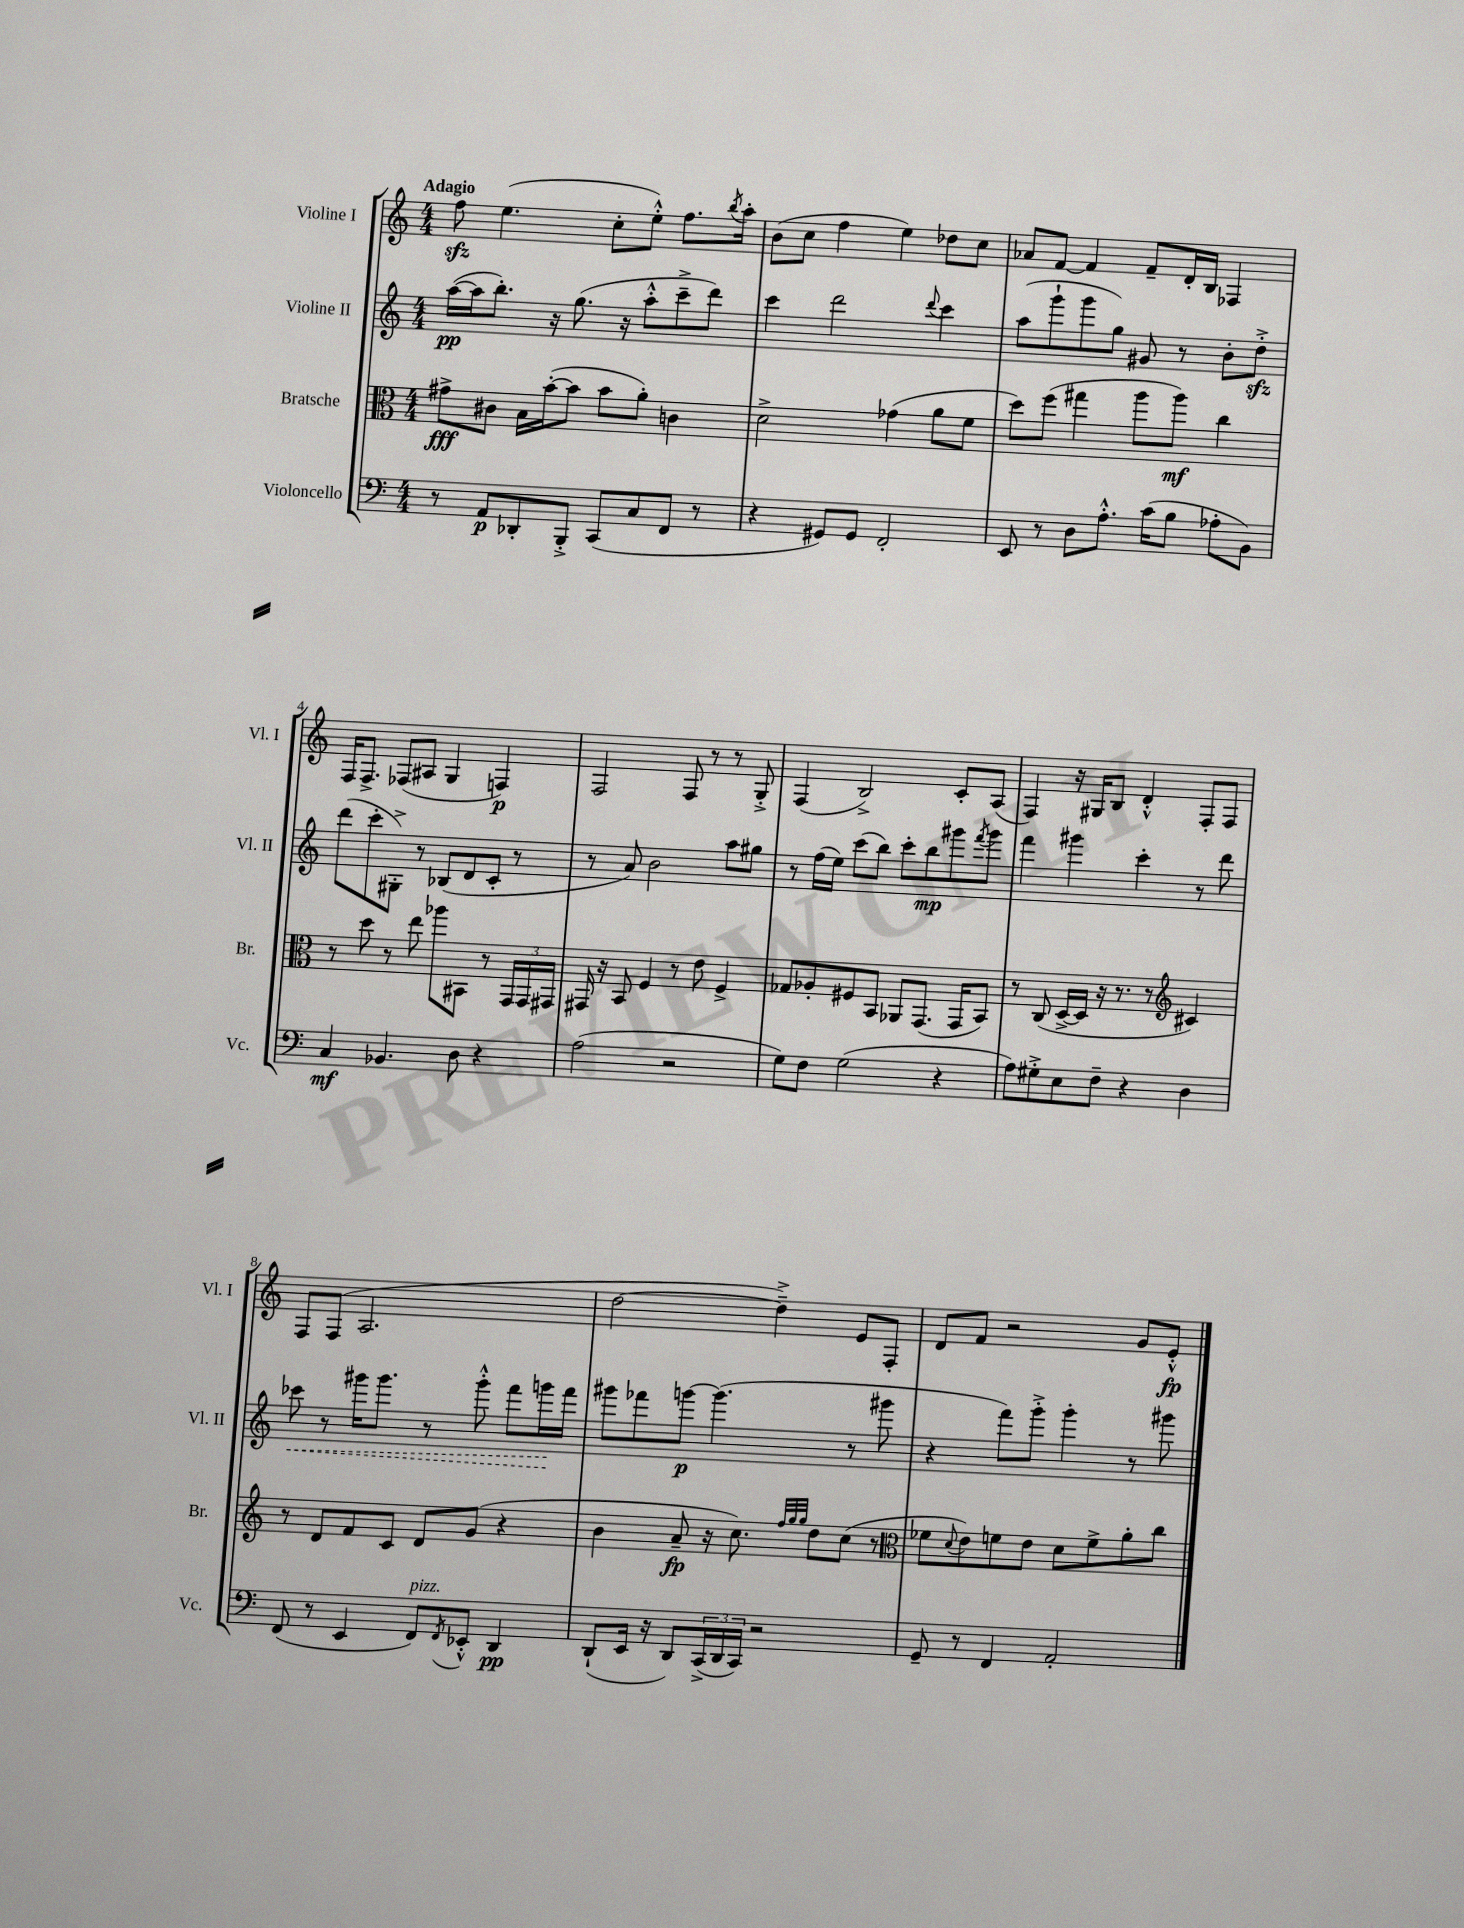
<<
\new StaffGroup <<
\new Staff = "s0" \with { instrumentName = "Violine I" shortInstrumentName = "Vl. I" } {
    \clef treble \key c \major \numericTimeSignature \time 4/4 \tempo "Adagio"
    f''8\sfz e''4.( c''8-. e''8-.-^) f''8. \acciaccatura { b''8 } a''16-. |
    b'8( c''8 f''4 e''4) des''8 c''8 |
    aes'8 f'8~ f'4 f'8-- d'16-. b16 fes4 |
    f16 f8.-> fes8( ais8 g4 f4\p) |
    f2 f8 r8 r8 g8-.-> |
    f4( b2->) c'8-. a8( |
    f4) r16 gis16 b8 d'4-.-^ f8-. f8 |
    f8 f8( a2. |
    d''2~ d''4--->) e'8 f8-. |
    d'8 f'8 r2 g'8 e'8-.-^\fp \bar "|." |
}
\new Staff = "s1" \with { instrumentName = "Violine II" shortInstrumentName = "Vl. II" } {
    \clef treble \key c \major \numericTimeSignature \time 4/4
    a''16~\pp( a''16 b''8.-.) r16 g''8.( r16 a''8-.-^ c'''8---> d'''8) |
    c'''4 d'''2 \appoggiatura { d'''8 } c'''4 |
    a''8( g'''8-! g'''8 g''8) gis'8 r8 b'8-. d''8-.->\sfz |
    d'''8( c'''8-. gis8-.->) r8 bes8( d'8 c'8-. r8 |
    r8 a'8) b'2 a''8 gis''8 |
    r8 f''16( e''16) c'''8( b''8) c'''8-. b''8\mp gis'''8 \acciaccatura { f'''8 } gis'''8 |
    f'''4 gis'''4 c'''4-. r8 d'''8 |
    \once \override Hairpin.style = #'dashed-line ces'''8\< r8 gis'''16 gis'''8. r8 gis'''8-.-^ f'''8 g'''16\! f'''16 |
    gis'''8 fes'''8 g'''8~\p g'''4.( r8 gis'''8 |
    r4 f'''8) g'''8-.-> g'''4-. r8 gis'''8 \bar "|." |
}
\new Staff = "s2" \with { instrumentName = "Bratsche" shortInstrumentName = "Br." } {
    \clef alto \key c \major \numericTimeSignature \time 4/4
    gis'8->\fff cis'8 b16 b'16~-.( b'8 b'8 a'8-.) c'4 |
    d'2-> ges'4( a'8 f'8 |
    d''8) f''8( gis''4 a''8 a''8\mf) c''4 |
    r8 d''8 r8 e''8 aes''8 bis,8 r8 \tuplet 3/2 { g,16 g,16 gis,16 } |
    gis,16 r16 b,8 f4 r8 e'8 f4-> |
    ges8 aes8-. fis8 b,8 aes,8 g,8.( g,16 b,8) |
    r8 c8( d16~-> d16 r16 r8. r8 \clef treble cis'4) |
    r8 d'8 f'8 c'8 d'8 g'8( r4 |
    b'4 a'8--\fp r16 c''8.) \grace { f''32 g''32 g''32 } d''8 c''8( r8 |
    \clef alto fes'8 \appoggiatura { d'8 } e'8) f'8 e'8 d'8 f'8-> a'8-. c''8 \bar "|." |
}
\new Staff = "s3" \with { instrumentName = "Violoncello" shortInstrumentName = "Vc." } {
    \clef bass \key c \major \numericTimeSignature \time 4/4
    r8 a,8\p des,8-. b,,8-.-> c,8( c8 f,8 r8 |
    r4 gis,8) gis,8 f,2-. |
    e,8 r8 d8 a8.-.-^ c'16( b8 aes8-. b,8) |
    c4\mf bes,4. d8 r4 |
    a2( r2 |
    g8) f8 g2( r4 |
    a8) gis8-.-> e8 f8-- r4 d4 |
    f,8( r8 e,4 f,8^\markup { \italic "pizz." }) \acciaccatura { f,8 } ees,8-.-^ d,4\pp |
    d,8-!( e,16 r16 d,8) \tuplet 3/2 { c,16->( d,16 c,16) } r2 |
    g,8-- r8 f,4 a,2-. \bar "|." |
}
>>
>>
